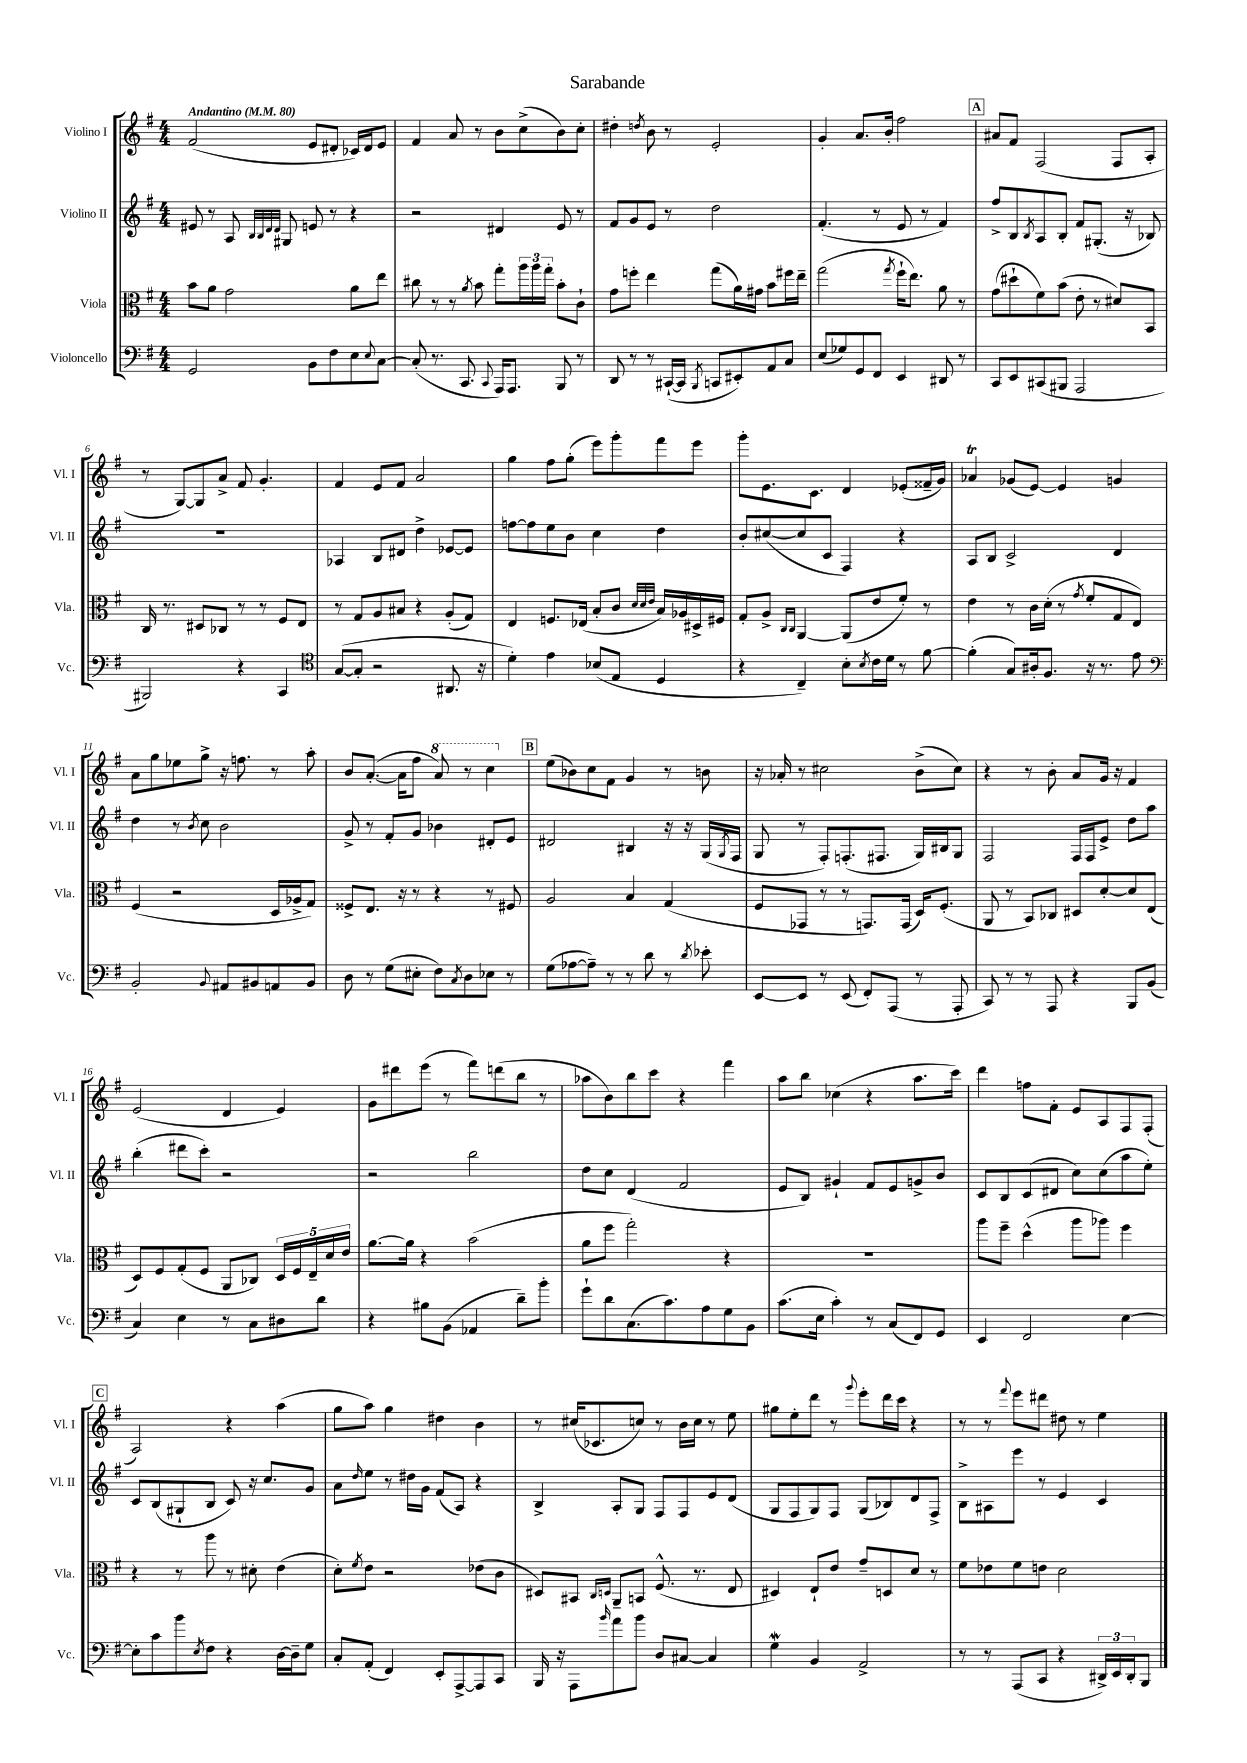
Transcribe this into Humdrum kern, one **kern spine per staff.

**kern	**kern	**kern	**kern
*part4	*part3	*part2	*part1
*staff4	*staff3	*staff2	*staff1
*I"Violoncello	*I"Viola	*I"Violino II	*I"Violino I
*I'Vc.	*I'Vla.	*I'Vl. II	*I'Vl. I
*clefF4	*clefC3	*clefG2	*clefG2
*k[f#]	*k[f#]	*k[f#]	*k[f#]
*M4/4	*M4/4	*M4/4	*M4/4
*MM80	*MM80	*MM80	*MM80
=1	=1	=1	=1
!	!	!	!LO:TX:a:B:t=Andantino
2GG/	8b\L	8e#X/	(2f#/
.	8a\J	8r	.
.	2g\	8A/	.
.	.	32qqB/LLL	.
.	.	32qqB/	.
.	.	32qqd/	.
.	.	32qqd/JJJ	.
.	.	8G#X/	.
8BB\L	.	8en/	8e/L
8F#\	.	8r	8d#X'/J
8E\	8a\L	4r	16c-X/LL)
.	.	.	16d#/J
8qqE/	.	.	.
[8C\J	8ee\J	.	8e/J
=2	=2	=2	=2
(8C'/]	8cc#X\	2r	4f#/
8.r	8r	.	.
.	8r	.	8a/
8.CC/	.	.	.
.	8qa/	.	.
.	8b\	.	8r
8qqCC/	.	.	.
16AAA/KL)	8gg'\L	4d#X/	8b\L
8.AAA/J	.	.	.
.	24aa\L	.	(8cc^\
.	24aa\	.	.
.	24gg'\JJ	.	.
8BBB/	8b'\L	8e/	8b\)
8r	8c`\J	8r	8cc'\J
=3	=3	=3	=3
8DD/	8g\L	8f#/L	4dd#X'\
8r	8ffn'\J	8g/	.
.	.	.	8qddn/
8r	4ee\	8e/J	8b\
([16CC#X`/LL	.	8r	8r
16CC#/JJ]	.	.	.
8qBBB/	.	.	.
8CCn/L	(8gg\L	2dd\	2e'/
8EE#X'/)	16a\L)	.	.
.	16g#X\JJ	.	.
8AA/	8b\L	.	.
8C/J	16ff#X\L	.	.
.	16ee~\JJ	.	.
=4	=4	=4	=4
(8E/L	(2gg\	(4.f#'/	4g'/
8G-X/)	.	.	.
8GG/	.	.	8.a/L
8FF#/J	.	8r	.
.	.	.	16b'/Jk
.	8qgg/	.	.
4EE/	16ff#`\KL	8e/	2ff#\
.	8.ee\J)	.	.
.	.	8r	.
8DD#X/	8a\	4f#/)	.
8r	8r	.	.
!!LO:REH:place=s1:t=A
=5	=5	=5	=5
8CC/L	(8g\L	8ff#^/L	8a#X/L
8EE/	8dd#X`\	8B/	8f#/J
.	.	8qB/	.
(8CC#X/	8f#\)	8A/	(2F#/
8BBB#X/J	(8b\J	8B'/J	.
2AAA/	8e'\	8f#/L	.
.	8r	(8.G#X'/J	.
.	8d#X/L)	.	8F#/L
.	.	16r	.
.	8BB/J	8B-X/)	8A'/J
!!LO:LB:g=z
=6	=6	=6	=6
2BBB#X/)	16C/	1r	8r
.	8.r	.	.
.	.	.	[8G/L)
.	8D#X/L	.	8G/]
.	8C-X/J	.	8a^/J
4r	8r	.	8f#/
.	8r	.	4.g'/
4CC/	8F#/L	.	.
.	8E/J	.	.
=7	=7	=7	=7
*clefC4	*	*	*
([8G/L	8r	4A-X/	4f#/
8G'/J]	8G/L	.	.
2r	8A/	8B/L	8e/L
.	8B#X/J	8d#X/J	8f#/J
.	4r	4dd^\	2a/
8.AA#X/	(8A'/L	[8e-X/L	.
.	8G/J)	8e-/J]	.
16r	.	.	.
=8	=8	=8	=8
4d'\)	4E/	[8ffn\L	4gg\
.	.	8ff\]	.
4e\	8.Fn/L	8ee\	8ff#\L
.	.	8b\J	(8gg'\J
.	(16E-X/Jk	.	.
(8B-X/L	8B'/L	4cc\	8eee\L)
8E/J	8c/J	.	8ggg'\
.	32qqd/LLL	.	.
.	32qqd/	.	.
.	32qqe/JJJ	.	.
4D/	16B/LL)	4dd\	8fff#\
.	16A-X/	.	.
.	16D#X^/	.	8eee\J
.	16F#X/JJ	.	.
=9	=9	=9	=9
4r	8G'/L	8b'/L	8ggg'\L
.	8A^/J	([8cc#X/	8.e\
.	16qqC/LL	.	.
.	16qqC/JJ	.	.
4C~/)	[4AA/	8cc#/]	.
.	.	.	8.c\J
.	.	8c/J	.
8B'\L	(8AA/L]	4F#/)	4d/
8qB/	.	.	.
16c\L	8e/	.	.
16d\JJ	.	.	.
8r	8f#'/J)	4r	(8e-X'/L
[8f#\	8r	.	16f##X~/L
.	.	.	16g/JJ)
=10	=10	=10	=10
(4f#'\]	4e\	8A/L	4a-XT/
.	.	8B/J	.
8G/L)	8r	2c^/	(8g-X/L
16A#X'/k	16c\LL	.	[8e/J)
8.F#/J	(16d'\JJ	.	.
.	8r	.	4e/]
.	8qg/	.	.
16r	8f#'/L	.	.
8.r	.	.	.
.	8G/	4d/	4gn/
8e\	8E/J)	.	.
!!LO:LB:g=z
=11	=11	=11	=11
*clefF4	*	*	*
2BB'/	(4F#/	4dd\	8a\L
.	.	.	8gg\
.	2r	8r	8ee-X\
.	.	8qb/	.
.	.	8cc\	8gg^\J
8qqBB/	.	.	.
8AA#X/L	.	2b\	16r
.	.	.	8.ffn\
8BB#X/	.	.	.
8AAn/	16D/LL	.	8r
.	16A-X^/J	.	.
8BB#/J	8G/J)	.	8aa'\
=12	=12	=12	=12
8D\	8F##X^/L	8g^/	8b/L
8r	8.E/J	8r	([8.a'/J
(8G\L	.	8f#'/L	.
.	16r	.	16a\KL]
8E#X'\J	8r	8g/J	8ff#\J
*	*	*	*8va
8F#\L)	4r	4b-X\	8aa/)
8qC/	.	.	.
8D\	.	.	8r
8E-X\J	8r	8d#X'/L	4ccc\
8r	8F#X/	8e/J	.
!!LO:REH:place=s1:t=B
=13	=13	=13	=13
*	*	*	*X8va
(8G\L	2A/	2d#X/	(8ee\L
[8A-X\	.	.	8b-X\)
8A-~\J])	.	.	8cc\
8r	.	.	8f#\J
8r	4B/	4B#X/	4g/
8d\	.	.	.
8r	(4G/	16r	8r
.	.	16r	.
8qd/	.	.	.
8e-X'\	.	(16G/LL	8bn\
.	.	8qG/	.
.	.	16F#/JJ	.
=14	=14	=14	=14
[8EE/L	8F#/L	8G/	16r
.	.	.	16a-X'/
8EE/J]	8GG-X/J	8r	8r
8r	8r	8F#'/L)	2cc#X\
(8EE/	8r	(8.Fn'/	.
8FF#'/L)	8.GGn/L)	.	.
.	.	8.F#X/J	.
(8AAA/J	.	.	.
.	(16GG/Jk	.	.
8r	16D/KL)	16G/LL)	(8b^\L
.	(8.F#'/J	16B#X/J	.
8AAA'/	.	8G/J	8cc#\J)
=15	=15	=15	=15
8CC/)	8AA/	2F#/	4r
8r	8r	.	.
8r	8BB/L)	.	8r
8AAA/	8C-X/J	.	8b'\
4r	8D#X/L	16F#/LL	8a/L
.	.	16F#/J	.
.	[8d'/	8e^/J	16g/Jk
.	.	.	16r
8BBB/L	8d/]	8dd\L	4f#/
(8BB/J	(8E/J	8aa\J	.
!!LO:LB:g=z
=16	=16	=16	=16
4C/)	8D/L)	(4bb'\	(2e/
.	8F#/	.	.
4E\	(8G'/	8ddd#X\L	.
.	8F#/J	8ccc'\J)	.
8r	8AA/L	2r	4d/
8C\L	8C-X/J)	.	.
8D#X\	20D/LL	.	4e/)
.	20F#/	.	.
.	20E~/	.	.
8d\J	.	.	.
.	20d/	.	.
.	20e/JJ	.	.
=17	=17	=17	=17
4r	[8.a\L	2r	8g\L
.	.	.	8ddd#X\
.	16a\Jk]	.	.
8B#X\L	4r	.	(8eee\J
(8BB\J	.	.	8r
4AA-X/	(2b\	2bb\	8fff#\L)
.	.	.	(8dddn\
8d~\L)	.	.	8bb\J
8b'\J	.	.	8r
=18	=18	=18	=18
8g`\L	8a\L	8dd\L	8aa-X\L
8d\	8ff#\J	8cc\J	8b\)
(8.C\	2gg'\)	(4d/	8bb\
.	.	.	8ccc\J
8.c\)	.	.	.
.	.	2f#/	4r
8A\	.	.	.
8G\	4r	.	4fff#\
8BB\J	.	.	.
=19	=19	=19	=19
(8.c\L	1r	8e/L	8aa\L
.	.	8B/J)	8bb\J
16E\Jk	.	.	.
4c'\)	.	4g#X`/	(4cc-X\
8r	.	8f#/L	4r
(8C/L	.	8e/	.
8FF#/)	.	8gn^/	8.aa\L
8GG/J	.	8b/J	.
.	.	.	16ccc\Jk)
=20	=20	=20	=20
4EE/	8aa\L	8c/L	4ddd\
.	8ff#~\J	8B/	.
2FF#/	(4dd^^\	(8c/	8ffn\L
.	.	8d#X/J	8f#'\J
.	8aa\L	8cc\L)	8e/L
.	8aa-X\J)	(8cc\	8A/
[4E\	4ff#\	8aa\	8F#/
.	.	8ee'\J)	(8F#'/J
!!LO:LB:g=z
!!LO:REH:place=s1:t=C
=21	=21	=21	=21
8E'\L]	4r	8c/L	2A/)
8c\	.	(8B/	.
8b\	8r	8G#X`/	.
8qE/	.	.	.
8F#\J	8aa\	8B/J	.
4r	8r	8c/)	4r
.	8d#X'\	16r	.
.	.	8.cc/L	.
[16D\LL	(4e\	.	(4aa\
16D~\J]	.	.	.
8G\J	.	8g/J	.
=22	=22	=22	=22
8C'/L	8d'\L)	8a\L	8gg\L
.	8qf#/	16qqdd/	.
(8AA'/J	8e\J	8ee\J	8aa\J)
4FF#/)	2r	8r	4gg\
.	.	16dd#X\LL	.
.	.	16g\JJ	.
8EE'/L	.	(8f#/L	4dd#X\
[8AAA^/	.	8A/J)	.
8AAA/]	(8e-X\L	4r	4b\
8CC/J	8c\J	.	.
=23	=23	=23	=23
16BBB/	8D#X/L)	4B^/	8r
16r	.	.	.
8AAA\L	8BB#X/J	.	(16cc#X/KL
.	.	.	8.c-X/
.	16qqC/LL	.	.
16qqb/	16qqDn/JJ	.	.
8a\	8AA~/L	8A'/L	.
8b\J	8BBn/J	8G/J	8ccn/J)
8D/L	(8.F#^^/	8F#/L	8r
[8C#X/J	.	8F#/	16b\LL
.	8.r	.	16cc\JJ
4C#/]	.	8e/	8r
.	8E/	(8d/J	8ee\
=24	=24	=24	=24
4Gw\	4D#X/)	8G/L	8gg#X\L
.	.	8F#/	8ee'\
4BB/	8E`/L	8G/)	8ddd\J
.	8e/J	8F#/J	8r
.	.	.	8qqggg/
2AA^/	8g~/L	(8G/L	8eee'\L
.	8Dn/	8B-X/)	16ddd\L
.	.	.	16ccc\JJ
.	8d/J	8d/	4r
.	8r	8F#^/J	.
=25	=25	=25	=25
8r	8f#\L	8B^\L	8r
8r	8e-X\	8A#X\	8r
.	.	.	8qqfff#/
(8AAA/L	8f#\	8eee\J	8eee\L
8CC/J	8en\J	8r	8ddd#X\J
4r	2d\	4e/	8dd#X\
.	.	.	8r
24DD#X^/LL)	.	4c/	4ee\
24EE/	.	.	.
24DD#'/J	.	.	.
8BBB/J	.	.	.
==	==	==	==
*-	*-	*-	*-
